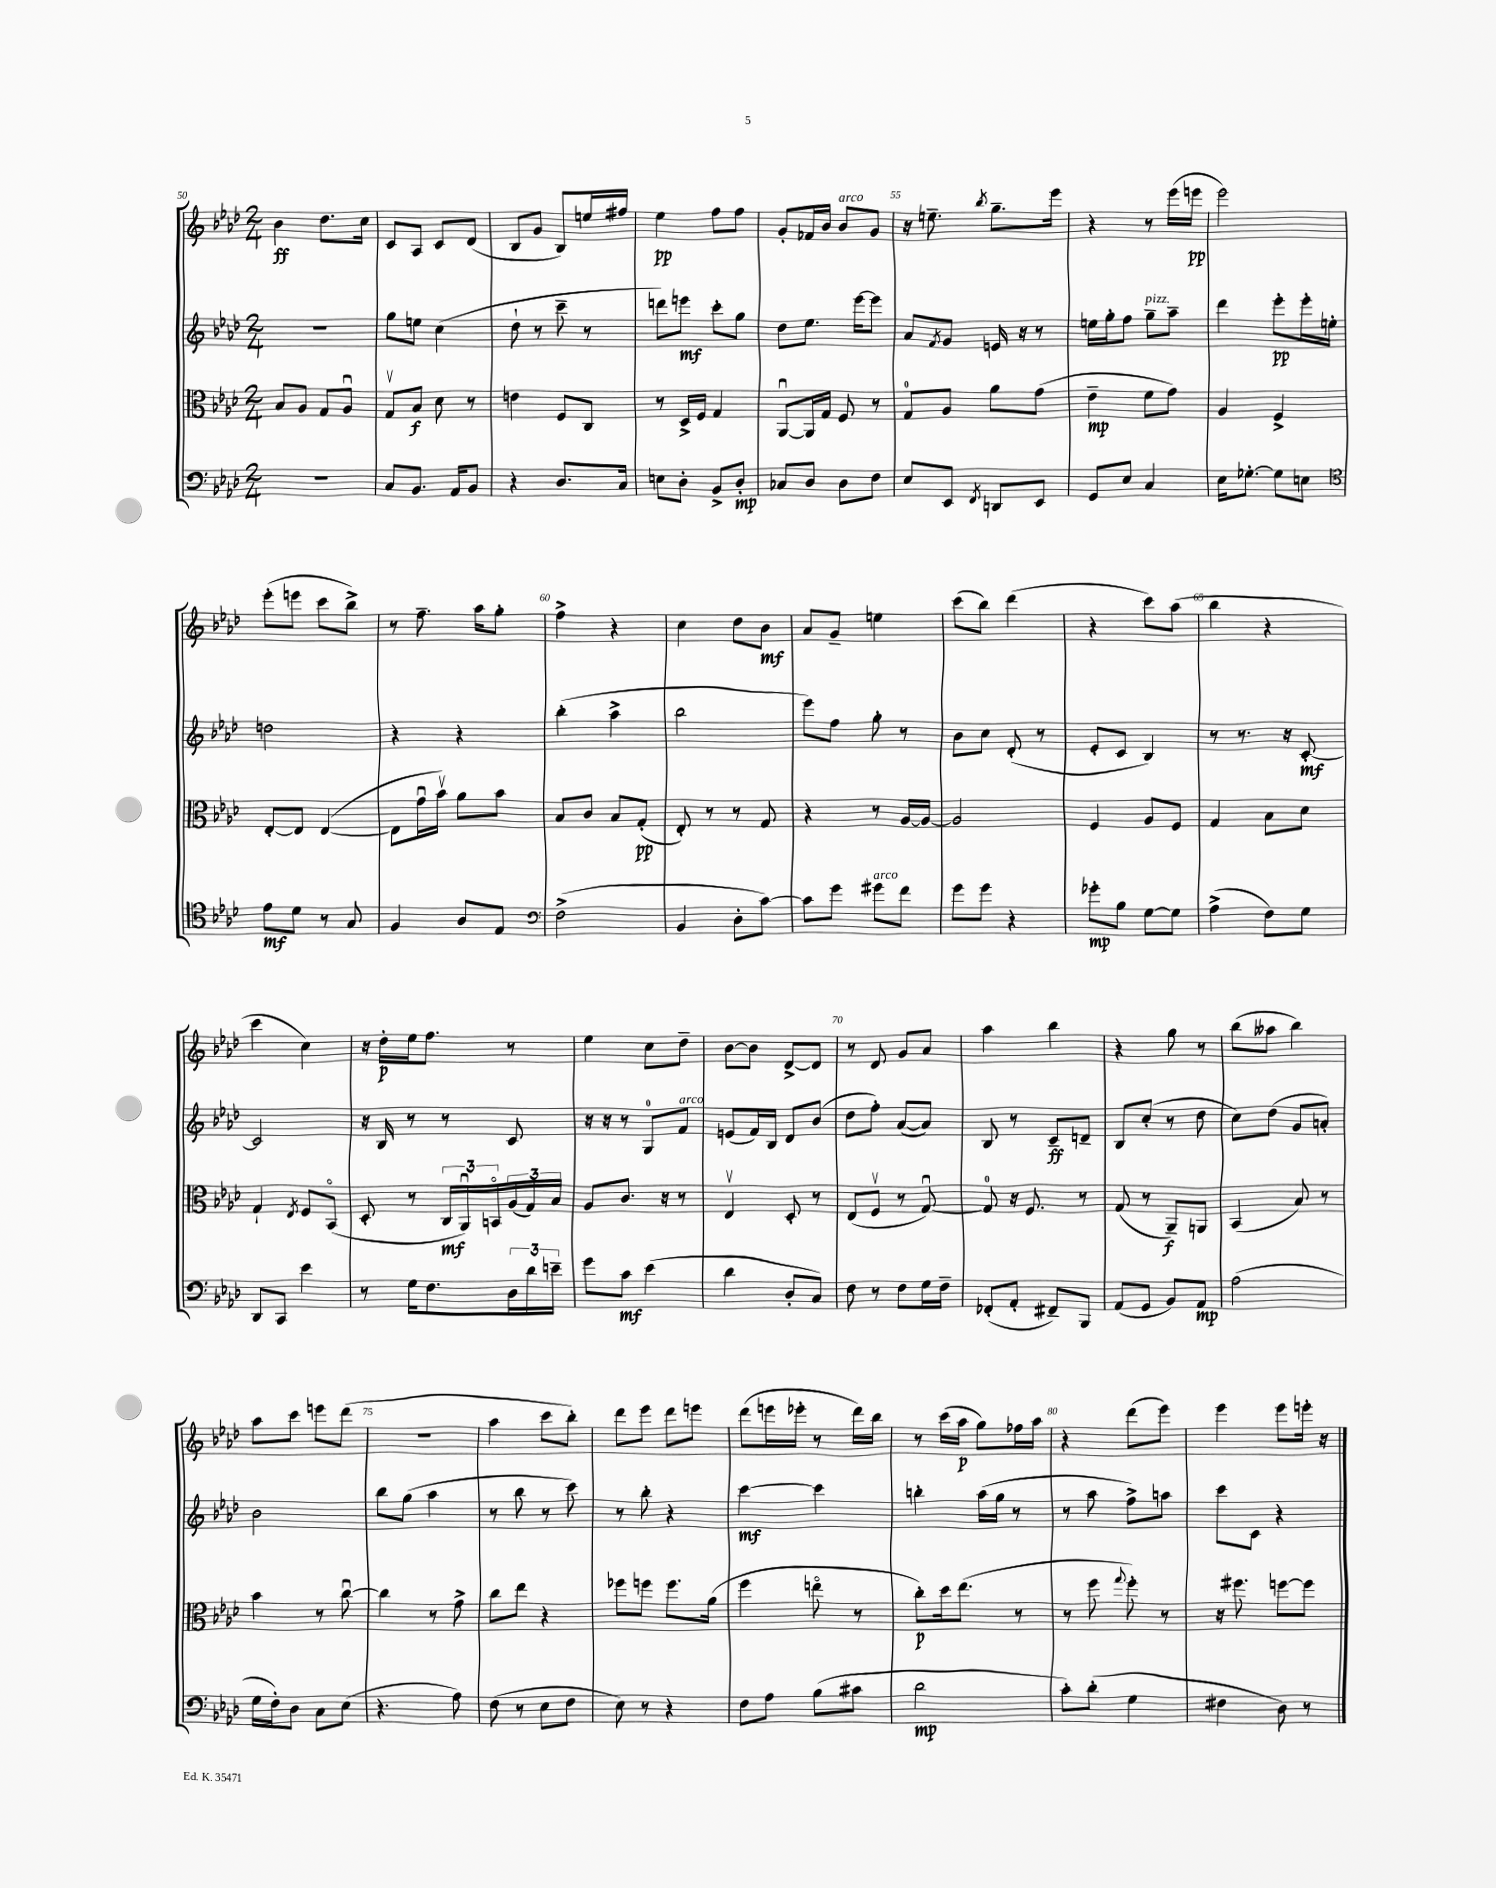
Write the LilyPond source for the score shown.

<<
\new StaffGroup <<
\new Staff = "s0" {
    \clef treble \key aes \major \numericTimeSignature \time 2/4
    bes'4\ff des''8. c''16 |
    c'8 aes8 c'8 des'8( |
    bes8 g'8 bes8) e''16 fis''16 |
    ees''4\pp f''8 f''8 |
    g'8-. fes'16 bes'16 bes'8^\markup { \italic "arco" } g'8 |
    r16 e''8.-- \acciaccatura { bes''8 } g''8.-- ees'''16 |
    r4 r8 ees'''16( e'''16\pp |
    ees'''2) |
    ees'''8-.( e'''8 c'''8 bes''8->) |
    r8 f''8.-- aes''16 g''8-. |
    f''4-> r4 |
    c''4 des''8 bes'8\mf |
    aes'8 g'8-- e''4 |
    c'''8( bes''8) des'''4( |
    r4 c'''8) aes''8( |
    bes''4 r4 |
    c'''4 c''4) |
    r16 des''16-.\p ees''16 f''8. r8 |
    ees''4 c''8 des''8-- |
    bes'8~ bes'8 des'8~-> des'8 |
    r8 des'8 g'8 aes'8 |
    aes''4 bes''4 |
    r4 g''8 r8 |
    bes''8( aeses''8 bes''4) |
    aes''8 c'''8 e'''8 des'''8( |
    r2 |
    aes''4 c'''8 bes''8-.) |
    des'''8 ees'''8 des'''8 e'''8 |
    des'''8( e'''16 ees'''16-. r8 des'''16) bes''16 |
    r8 c'''16( aes''16\p g''8) fes''16 aes''16 |
    r4 des'''8( ees'''8) |
    ees'''4 ees'''8 e'''16-. r16 \bar "|." |
}
\new Staff = "s1" {
    \clef treble \key aes \major \numericTimeSignature \time 2/4
    r2 |
    g''8 e''8 c''4( |
    des''8-! r8 c'''8-- r8 |
    d'''8) e'''8\mf c'''8-. g''8 |
    des''8 ees''8. ees'''16~ ees'''8 |
    aes'8 \acciaccatura { f'8 } g'8 e'16 r16 r8 |
    e''16 g''16-. f''8 g''8--^\markup { \italic "pizz." } aes''8-- |
    des'''4 ees'''8-.\pp ees'''16-. e''16-. |
    d''2 |
    r4 r4 |
    bes''4-.( aes''4-> |
    bes''2 |
    ees'''8) f''8 g''8-. r8 |
    bes'8 c''8 des'8-.( r8 |
    ees'8-. c'8 bes4) |
    r8 r8. r16 c'8~-.\mf |
    c'2 |
    r16 bes16 r8 r8 c'8 |
    r16 r16 r8 g8-0 f'8^\markup { \italic "arco" } |
    e'8( f'16) bes16 des'8 bes'8( |
    des''8 f''8-.) aes'8~( aes'8) |
    bes8 r8 c'8--\ff d'8-- |
    bes8 c''8-.( r8 des''8 |
    c''8) des''8( g'8 a'8-.) |
    bes'2 |
    bes''8 g''8( aes''4 |
    r8 bes''8 r8 c'''8) |
    r8 bes''8-. r4 |
    c'''4~\mf c'''4 |
    b''4-. aes''16( g''16 r8 |
    r8 aes''8 f''8->) a''8 |
    c'''8 c'8 r4 \bar "|." |
}
\new Staff = "s2" {
    \clef alto \key aes \major \numericTimeSignature \time 2/4
    bes8 aes8 g8 aes8\downbow |
    g8\upbow bes8\f des'8 r8 |
    e'4 f8 c8 |
    r8 des16-> f16 g4 |
    aes,8~\downbow aes,16 g16 f8 r8 |
    g8-0 aes8 aes'8 g'8( |
    ees'4--\mp f'8 g'8) |
    aes4 f4-> |
    ees8~-. ees8 ees4~( |
    ees8 g'16\downbow bes'16\upbow) aes'8 bes'8 |
    bes8 c'8 bes8 g8-.\pp( |
    ees8-.) r8 r8 g8 |
    r4 r8 aes16~ aes16~ |
    aes2 |
    f4 aes8 f8 |
    g4 bes8 des'8 |
    g4-! \acciaccatura { ees8 } f8 bes,8\flageolet( |
    des8-. r8 \tuplet 3/2 { c16\mf aes,16\downbow) b,16\flageolet } \tuplet 3/2 { aes16( g16) bes16 } |
    aes8 c'8. r16 r8 |
    ees4\upbow des8-. r8 |
    ees8( f8\upbow r8 g8~\downbow) |
    g8-0 r16 f8. r8 |
    g8( r8 aes,8--\f) a,8 |
    bes,4( bes8) r8 |
    bes'4 r8 c''8~\downbow |
    c''4 r8 g'8-> |
    c''8 ees''8 r4 |
    fes''8 f''8 f''8. aes'16( |
    f''4 e''8\flageolet r8 |
    c''8-.\p) des''16 ees''8.( r8 |
    r8 f''8 \appoggiatura { g''8 } f''8-.) r8 |
    r16 fis''8. f''8~ f''8 \bar "|." |
}
\new Staff = "s3" {
    \clef bass \key aes \major \numericTimeSignature \time 2/4
    R2 |
    c8 bes,8. aes,16 bes,8 |
    r4 des8. c16 |
    e8 des8-. bes,8-> des8-.\mp |
    ces8 des8 des8 f8 |
    ees8 ees,8 \acciaccatura { f,8 } d,8 ees,8 |
    g,8 ees8 c4 |
    ees16 ges8.~-. ges8 e8 |
    \clef tenor ees'8\mf des'8 r8 g8 |
    f4 aes8 ees8 |
    \clef bass f2->( |
    bes,4 des8-. c'8~) |
    c'8 g'8 gis'8^\markup { \italic "arco" } f'8 |
    g'8 g'8 r4 |
    ges'8-.\mp bes8 g8~ g8 |
    aes4->( f8) g8 |
    des,8 c,8 ees'4 |
    r8 g16 f8. \tuplet 3/2 { des16 des'16 e'16-- } |
    g'8 c'8\mf ees'4( |
    des'4 des8-. c8) |
    f8 r8 f8 g16 f16-- |
    fes,8-.( aes,8-. fis,8--) bes,,8 |
    aes,8( g,8 bes,8) aes,8\mp |
    aes2( |
    g16 f16-.) des8 c8 ees8( |
    r4. aes8) |
    f8( r8 ees8 f8 |
    ees8) r8 r4 |
    f8 aes8 bes8( cis'8 |
    des'2\mp |
    c'8-.) des'8-.( g4 |
    fis4 des8) r8 \bar "|." |
}
>>
>>
\layout { \context { \Score currentBarNumber = #50 \override BarNumber.break-visibility = ##(#f #t #t) barNumberVisibility = #(every-nth-bar-number-visible 5) } }
